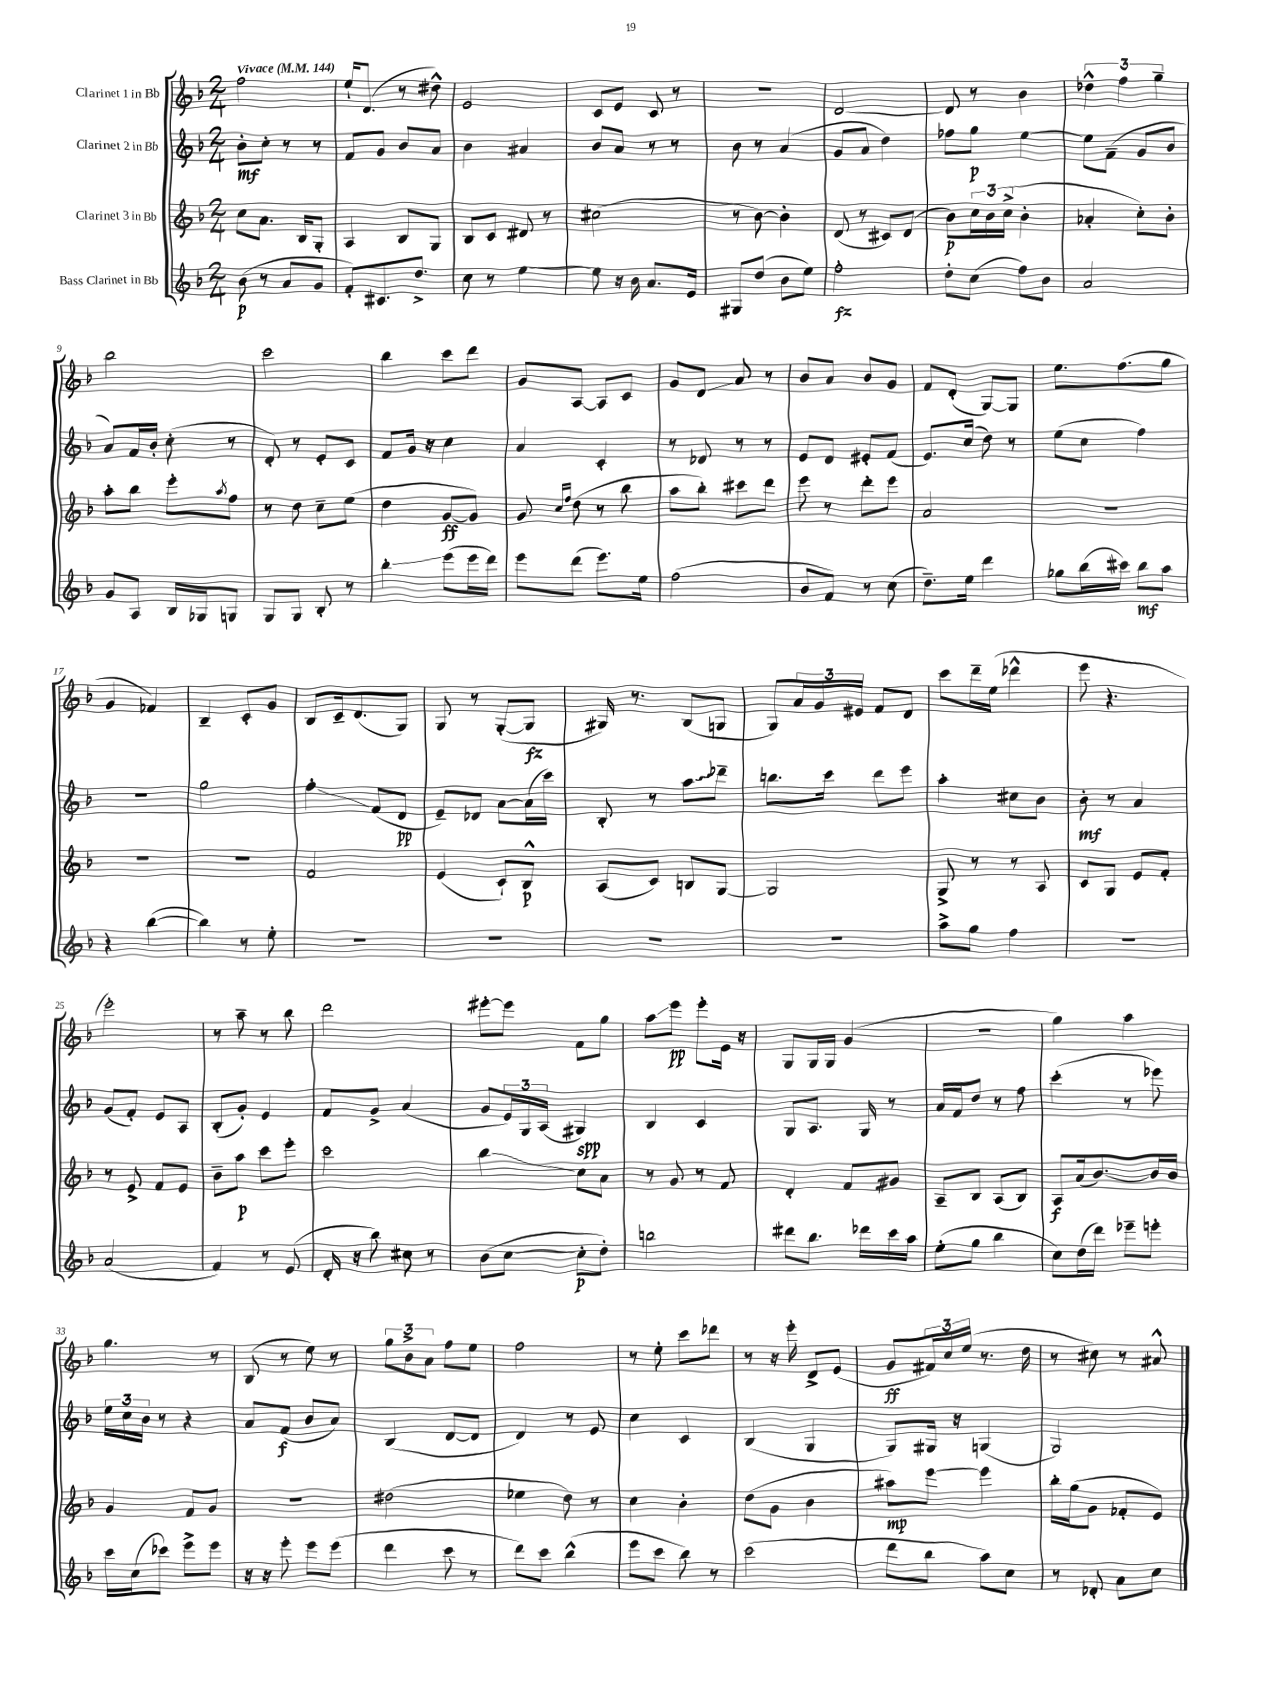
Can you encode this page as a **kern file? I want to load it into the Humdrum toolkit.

**kern	**kern	**kern	**kern
*staff4	*staff3	*staff2	*staff1
*clefG2	*clefG2	*clefG2	*clefG2
*k[b-]	*k[b-]	*k[b-]	*k[b-]
*M2/4	*M2/4	*M2/4	*M2/4
*MM144	*MM144	*MM144	*MM144
(8b-	8cc	8b-'	2ff
8r	8.a	8cc'	.
8a	.	8r	.
.	16B-	.	.
8g	8G'	8r	.
=	=	=	=
8f')	4A	8f	16ee`
.	.	.	(8.d
8.c#	.	8g	.
.	8B-	8b-	8r
8.dd^	.	.	.
.	8G	8a	8dd#^^)
=	=	=	=
8cc	8B-	4b-	2e
8r	8c	.	.
[4ee	8d#	4a#	.
.	8r	.	.
=	=	=	=
8ee]	(2cc#	8b-	8c
16r	.	8a	8e
16b-	.	.	.
8.a	.	8r	8c
.	.	8r	8r
16e	.	.	.
=	=	=	=
8G#	8r	8b-	2r
(8dd	[8b-)	8r	.
8b-	4b-']	(4a	.
8ee)	.	.	.
=	=	=	=
2ff'	(8d	8g	[2d
.	8r	8a	.
.	8c#)	4dd)	.
.	(8d	.	.
=	=	=	=
8dd'	8b-)	8ff-	8d]
(8cc	24cc	8gg	8r
.	24b-	.	.
.	(24cc^	.	.
8ff)	4b-'	[4ee	4b-
8b-	.	.	.
=	=	=	=
2a	4a-'	8ee]	6dd-^^
.	.	(8f~	.
.	.	.	6ff
.	8cc')	8g	.
.	.	.	6gg~
.	8b-'	8b-	.
=	=	=	=
8g	8aa'	8a)	2bb-
8A	8bb-	16f	.
.	.	16b-'	.
16B-	8eee'	(8cc'	.
16G-	.	.	.
.	8qaa	.	.
8G	8ff	8r	.
=	=	=	=
8G	8r	8d')	2ccc
8G	8dd	8r	.
8B-'	8cc~	8e'	.
8r	(8ee	8c	.
=	=	=	=
4bb-'	4dd	8f	4bb-
.	.	16g	.
.	.	16r	.
(8eee	[8g	4cc	8ccc
16eee	8g])	.	8ddd
16ddd)	.	.	.
=	=	=	=
8eee	8g	4a	8g
.	16qqcc	.	.
.	16qqff	.	.
(8ddd	(8dd	.	[8A
8.eee)	8r	4c'	8A]
.	8bb-	.	8c
16ee	.	.	.
=	=	=	=
(2ff	8aa	8r	8g
.	8bb-')	8d-	8d
.	8ccc#	8r	8a
.	8ddd	8r	8r
=	=	=	=
8b-	8eee	8e	8b-
8f)	8r	8d	8a
8r	8ddd'	8e#'	8b-
(8cc	8eee	(8f	8g
=	=	=	=
8.dd~)	2a	8.e)	8f
.	.	.	(8d'
16ee	.	(16cc	.
4ddd	.	8dd)	[8G)
.	.	8r	8G]
=	=	=	=
8gg-	2r	(8ee	8.ee
(16bb-	.	8cc	.
16ccc#)	.	.	(8.ff
8bb-	.	4ff)	.
8aa	.	.	8gg
=	=	=	=
4r	2r	2r	4g
([4bb-	.	.	4f-)
=	=	=	=
4bb-])	2r	2gg	4B-~
8r	.	.	8c'
8ee'	.	.	8g
=	=	=	=
2r	2f	4ff'	8B-
.	.	.	16c~
.	.	.	(8.d
.	.	(8f	.
.	.	8d	8G)
=	=	=	=
2r	(4e	8e~)	8G
.	.	8d-	8r
.	8c`)	[8a	([8G'
.	8B-^^	(16a]	8G]
.	.	16ccc)	.
=	=	=	=
2r	(8A	8B-'	16G#)
.	.	.	8.r
.	8c)	8r	.
.	8B	8aa	(8B-
.	[8G	8ddd-~	8G
=	=	=	=
2r	2G]	8.bb	8G)
.	.	.	24a
.	.	.	24g
.	.	16ccc	.
.	.	.	24e#
.	.	8ddd	8f
.	.	8eee	8d
=	=	=	=
8aa^	8G^	4aa'	8ccc
8gg	8r	.	16ddd~
.	.	.	(16ee
4ff	8r	8cc#	4ddd-^^
.	8A	8b-	.
=	=	=	=
2r	8c	8b-'	8eee
.	8G	8r	4.r
.	8e	4a	.
.	8f'	.	.
=	=	=	=
(2a	8r	(8g	2eee')
.	8e^	8f')	.
.	8f	8e	.
.	8e	8A	.
=	=	=	=
4f)	8b-~	(8B-'	8r
.	8aa	8g')	8aa~
8r	8ccc	4e	8r
(8e	8eee'	.	8bb-
=	=	=	=
16d'	2ccc	8f	2ddd
16r	.	.	.
8bb-)	.	8g^	.
8cc#	.	(4a	.
8r	.	.	.
=	=	=	=
(8b-	4bb-	8g	[8eee#'
[8cc	.	24e)	8eee#]
.	.	24G	.
.	.	(24A	.
8cc']	8cc	4G#)	8f
8dd')	8a	.	8gg
=	=	=	=
2bb	8r	4B-	8aa
.	8g	.	8eee
.	8r	4c	8eee'
.	8f	.	16e
.	.	.	16r
=	=	=	=
8ddd#	4d'	8G	8G
8.bb-	.	8.A	16G
.	.	.	16G
.	8f	.	(4g
16ddd-	.	16G	.
16ccc	8g#	8r	.
16aa	.	.	.
=	=	=	=
(8ee'	8A~	16a	2r
.	.	16f	.
8gg	8B-	8dd	.
4bb-	(8A	8r	.
.	8B-)	8ff	.
=	=	=	=
8cc)	8A	(4ccc'	4gg)
(16dd	(16a	.	.
16ddd)	[8.b-)	.	.
8eee-~	.	8r	4aa
8eee'	16b-]	8eee-)	.
.	16b-	.	.
=	=	=	=
16ccc	4g	24ee	4.gg
.	.	24cc	.
(16cc	.	.	.
.	.	24b-	.
8ccc-)	.	8r	.
8eee^	8f	4r	.
8eee	8g	.	8r
=	=	=	=
16r	2r	8a	(8B-
16r	.	.	.
8eee'	.	(8f	8r
8eee	.	8b-	8ee)
(8eee	.	8a)	8r
=	=	=	=
4ddd	(2dd#	(4B-	12gg
.	.	.	12b-^
.	.	.	12a
8ccc	.	[8d	8ff
8r	.	8d]	8ee
=	=	=	=
8ddd)	4ee-	4d)	2ff
8ccc	.	.	.
(4bb-^^	8dd)	8r	.
.	8r	8e	.
=	=	=	=
8eee	4cc	4cc	8r
8ccc	.	.	8ee'
8bb-)	4b-'	4c	8ccc
8r	.	.	8ddd-
=	=	=	=
(2ccc	(8dd	(4B-	8r
.	8g	.	16r
.	.	.	16eee'
.	4b-	4G	8d^
.	.	.	(8e
=	=	=	=
8ddd	8aa#)	8G)	8g
8bb-	[8eee	16G#	24f#)
.	.	.	24cc
.	.	16r	.
.	.	.	(24ee
8aa)	4eee]	(4G	8.r
8cc	.	.	.
.	.	.	16dd
=	=	=	=
8r	16bb-'	2G)	8r
.	(16gg	.	.
8d-'	8g	.	8cc#)
8a	8f-'	.	8r
8cc	8e)	.	8a#^^
==	==	==	==
*-	*-	*-	*-
